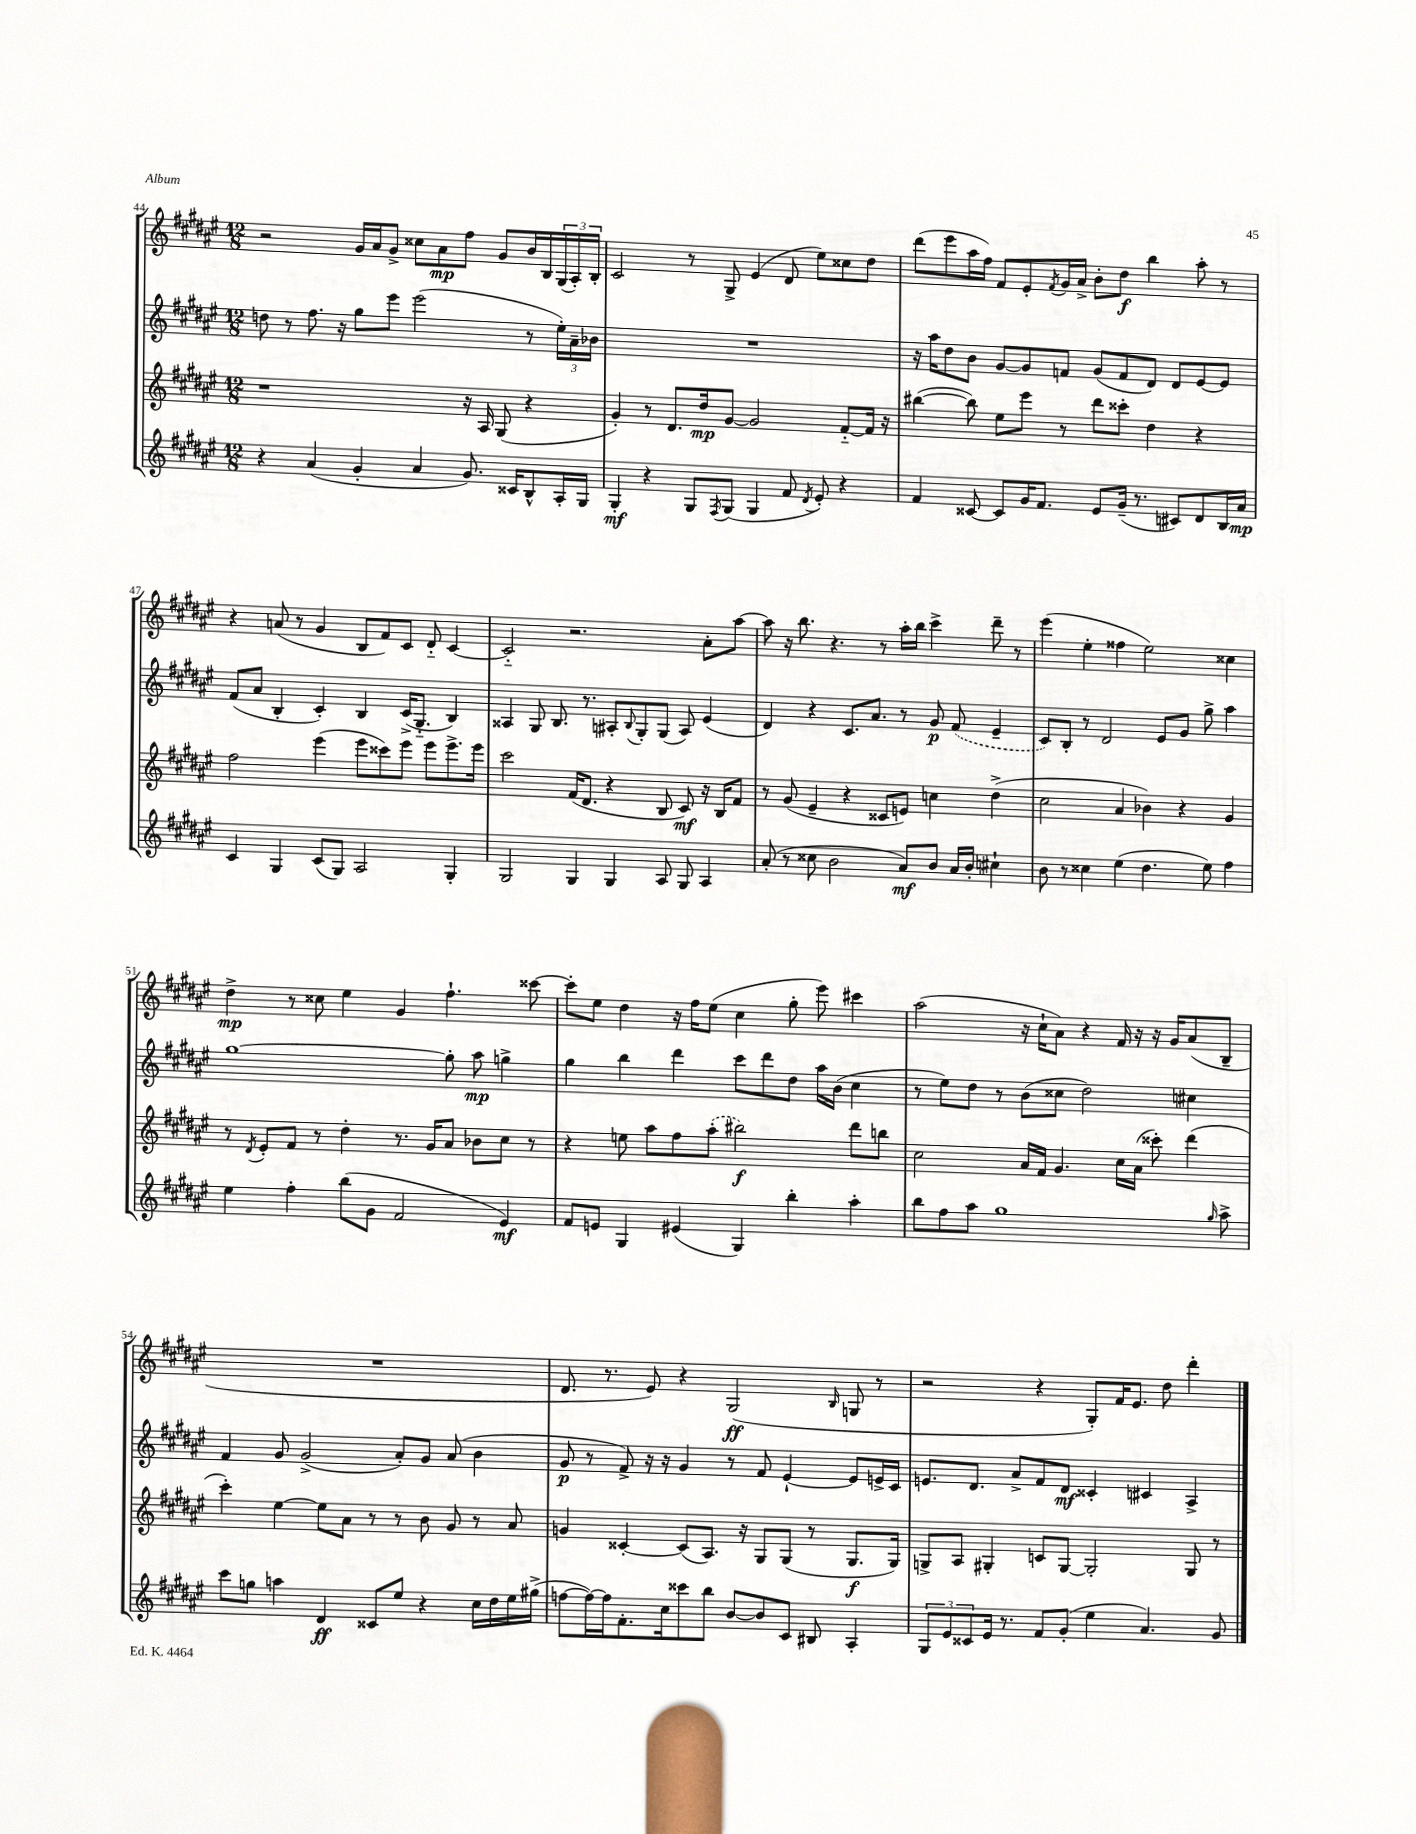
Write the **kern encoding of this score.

**kern	**kern	**kern	**kern
*staff4	*staff3	*staff2	*staff1
*clefG2	*clefG2	*clefG2	*clefG2
*k[f#c#g#d#a#e#]	*k[f#c#g#d#a#e#]	*k[f#c#g#d#a#e#]	*k[f#c#g#d#a#e#]
*M12/8	*M12/8	*M12/8	*M12/8
4r	1r	8dd	2r
.	.	8r	.
(4a#	.	8.ff#	.
.	.	16r	.
4g#'	.	8gg#	16g#
.	.	.	16a#
.	.	8eee#	8g#^
4a#	.	(2eee#	8cc##
.	.	.	8a#
8.g#)	16r	.	8ff#
.	16A#	.	.
.	(8G#	.	8g#
16c##	.	.	.
8B^^	4r	8r	16b
.	.	.	16B
16A#'	.	24ee#')	(24G#
.	.	24a#~	24A#')
16G#	.	.	.
.	.	24b-	24B'
=	=	=	=
4G#'	4g#')	1.r	2c#
4r	8r	.	.
.	8.d#	.	.
8G#	.	.	8r
.	16dd#	.	.
8qF#	.	.	.
(8G#	[8g#	.	8G#^
4G#	2g#]	.	(4e#
8f#	.	.	8d#
8qd#	.	.	.
8e#')	.	.	8ee#)
4r	[8f#'~	.	8cc##
.	16f#]	.	8dd#
.	16r	.	.
=	=	=	=
4f#	([4bb#	16r	(8ddd#
.	.	16aa#	.
.	.	8dd#	8eee#
[8c##	8bb#])	8b	16aa#
.	.	.	16ff#)
8c##]	8ee#	[8g#	8f#
16g#	8eee#	8g#]	8e#'
8.f#	.	.	.
.	.	.	8qf#
.	8r	8f	16g#
.	.	.	16a#^
8e#	8ddd#	(8g#	8b'
(16g#~	8ccc##'	8f	8dd#
8.r	.	.	.
.	4dd#	8d#)	4bb
8c#)	.	8d#	.
8d#	4r	[8e#	8aa#'
16B	.	8e#]	8r
16a#	.	.	.
=	=	=	=
4c#	2ff#	(8f#	4r
.	.	8a#	.
4G#	.	4B'	(8a
.	.	.	8r
(8c#	(4eee#	4c#')	4g#
8G#)	.	.	.
2A#	8eee#	4B	8B
.	8ccc##)	.	8f#)
.	8eee#	(16c#^	8c#
.	.	8.G#'~	.
.	8eee#	.	8d#'~
4G#'	8.eee#^	4B)	[4c#
.	16eee#	.	.
=	=	=	=
2G#	2ccc#	4A##	2c#'~]
.	.	8G#	.
.	.	8.B	.
4G#	(16f#	.	2.r
.	8.d#	8.r	.
4G#	4r	8A#'	.
.	.	8qqB	.
.	.	8G#'	.
8A#	8B	(8G#	.
8G#	8c#)	8A#)	.
4A#	16r	(4e#	8a#'
.	16B	.	.
.	8f#	.	[8aa#
=	=	=	=
(8a#'	8r	4d#)	8aa#]
8r	(8g#	.	16r
.	.	.	8.bb
8cc##	4e#~	4r	.
2b	.	.	4.r
.	4r	8.c#	.
.	.	8.a#	.
.	8c##	.	8r
8a#)	8e)	8r	16aa#'
.	.	.	16bb
8b	4cc	8g#	4ccc#^
16a#	.	(8f#	.
16b'	.	.	.
4cc#`	(4dd#^	4e#~	8ddd#~
.	.	.	8r
=	=	=	=
8b	2cc#	8c#)	(4eee#
8r	.	8B'	.
4cc##	.	8r	4ee#'
.	.	2d#	.
(4ee#	4a#	.	4ff##
4.dd#	4b-)	.	2ee#)
.	.	8e#	.
.	4r	8g#	.
8ee#)	.	8gg#^	.
4ff#	4g#	4aa#	4cc##
=	=	=	=
4ee#	8r	[1gg#	4dd#^
.	8qd#	.	.
.	8e#'	.	.
4ff#'	8f#	.	8r
.	8r	.	8cc##
(8bb	4dd#'	.	4ee#
8g#	.	.	.
2f#	8.r	.	4g#
.	16g#	.	.
.	8a#	8gg#']	4.ff#`
.	8b-	8aa#	.
4e#)	8cc#	4gg^	.
.	8r	.	[8ccc##
=	=	=	=
8f#	4r	4gg#	8ccc##']
8e	.	.	8ee#
4G#	8ee	4bb	4dd#
.	8aa#	.	.
(4e#	8ff#	4ddd#	16r
.	.	.	16ff#
.	(8aa#'	.	(8ee#
4G#)	2bb#)	8ccc#	4cc#
.	.	8ddd#	.
4bb'	.	8dd#	8gg#'
.	.	16aa#	8eee#)
.	.	(16b	.
4aa#'	8ddd#	4cc#	4ccc#
.	8bb	.	.
=	=	=	=
8bb	2cc#	8r	(2aa#
8ff#	.	8ee#)	.
8aa#	.	8dd#	.
1gg#	.	8r	.
.	16a#	(8b	16r
.	16f#	.	16cc#`
.	4.g#	8cc##	8a#)
.	.	2dd#)	4r
.	16cc#	.	16f#
.	(16a#	.	16r
.	8ccc##')	.	16r
.	.	.	16g#
.	(4ddd#	4cc#	(8a#
16qqgg#	.	.	.
8aa#^	.	.	8B~
=	=	=	=
8ccc#	4ccc#')	4f#	1.r
8gg	.	.	.
4aa	[4ee#	8g#	.
.	.	(2g#^	.
4d#	8ee#]	.	.
.	8a#	.	.
8c##	8r	.	.
8ee#	8r	8a#')	.
4r	8b	8g#	.
.	8g#	(8a#	.
16cc#	8r	4b	.
16dd#	.	.	.
16ee#	8a#	.	.
(16gg#^	.	.	.
=	=	=	=
[8ff	4g	8g#	8.d#
16ff_)	.	8r	.
16ff]	.	.	8.r
8.f#'	[4c##'	8f#^)	.
.	.	16r	8e#)
16cc#	.	16r	.
8ccc##	(8c##]	4g#	4r
8bb	8.A#)	.	.
[8b	.	8r	(2G#
.	16r	.	.
8b]	8G#	8f#	.
8c#	(8G#	[4e#`	.
8B#	8r	.	.
.	.	.	16qqB
4A#'	8.G#	8e#]	8G
.	.	16e^	8r
.	16G#)	16c#	.
=	=	=	=
12G#	8G^	8.e	2r
12e#	.	.	.
.	8A#	.	.
12c##	.	.	.
.	.	8.d#	.
16e#	4G#'	.	.
8.r	.	.	.
.	.	8a#^	.
8f#	8c	8f#	4r
(8g#'	[8G#	8d#	.
4ee#	2G#']	4c##'	8G#')
.	.	.	16f#
.	.	.	8.e#
4.a#)	.	4c#	.
.	.	.	8dd#
.	8G#	4A#^	4ddd#'
8g#	8r	.	.
==	==	==	==
*-	*-	*-	*-
